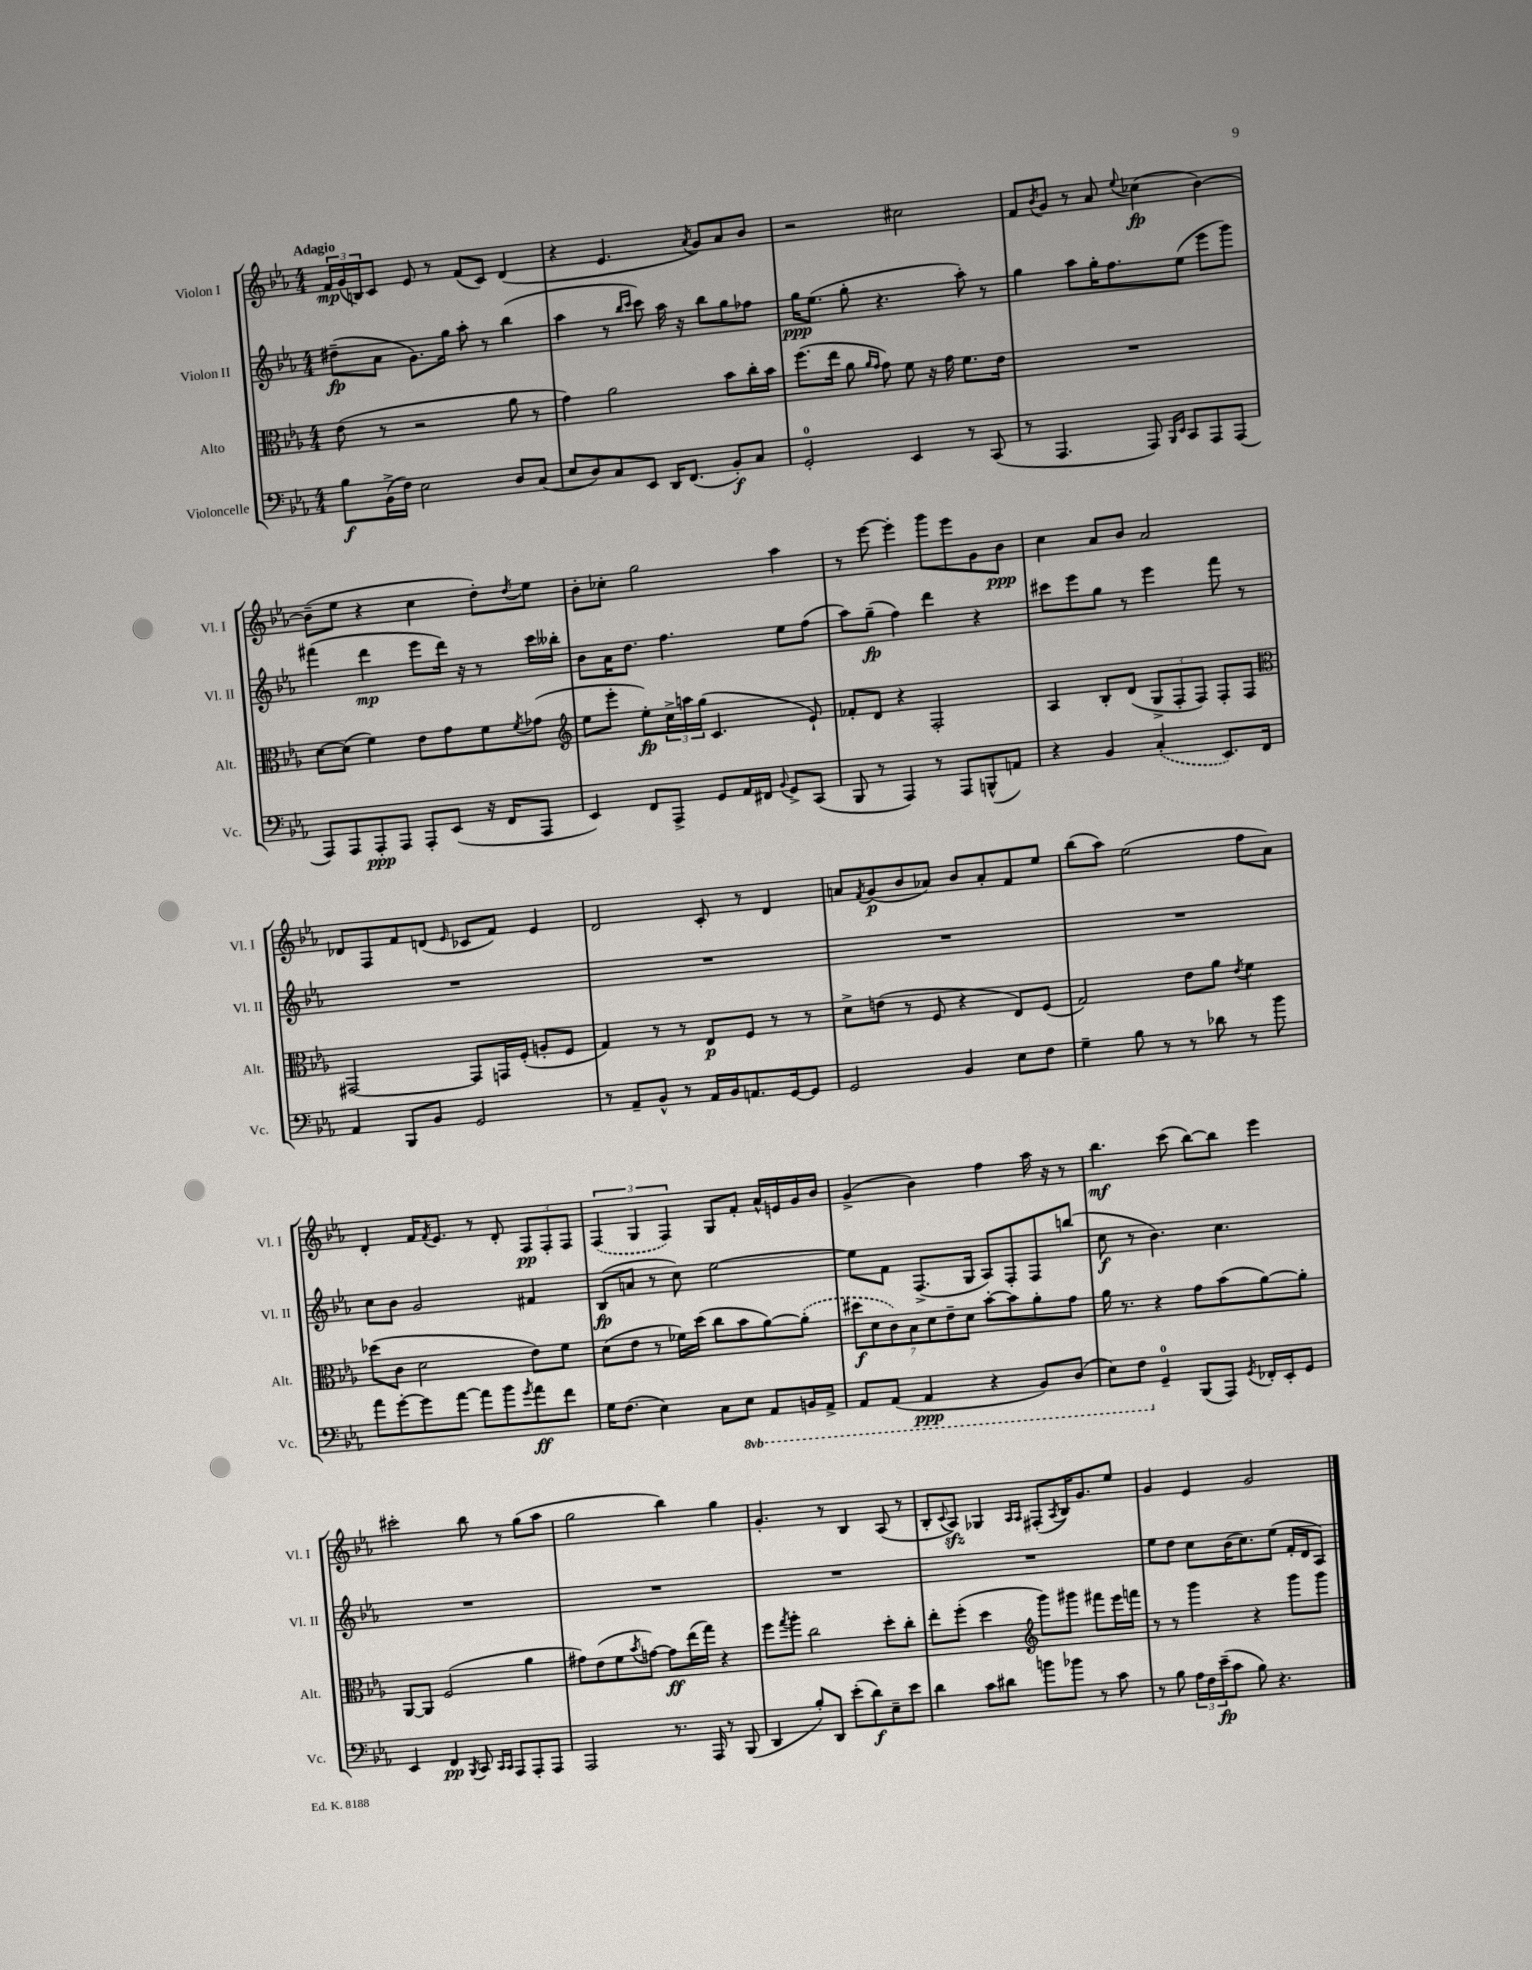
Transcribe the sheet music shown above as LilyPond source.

<<
\new StaffGroup <<
\new Staff = "s0" \with { instrumentName = "Violon I" shortInstrumentName = "Vl. I" } {
    \clef treble \key ees \major \numericTimeSignature \time 4/4 \tempo "Adagio"
    \tuplet 3/2 { f'16\mp g'16( b16) } c'8 ees'8 r8 f'8( c'8) d'4( |
    r4 ees'4. \acciaccatura { aes'8 } g'8) aes'8 bes'8 |
    r2 cis''2 |
    f'8 \acciaccatura { bes'8 } g'8 r8 aes'8 \appoggiatura { ees''8 } ces''4\fp( bes'4~) |
    bes'8--( ees''8 r4 c''4 d''8-.) \acciaccatura { d''8 } ees''8 |
    bes'8-. ces''8-. g''2 aes''4 |
    r8 ees'''8~ ees'''4-. g'''8 ees'''8 g'8 bes'8\ppp |
    c''4 aes'8 bes'8 aes'2 |
    des'8 f8 f'8 d'8( \grace { ees'16 } ces'8 f'8) ees'4 |
    d'2 c'8-. r8 d'4 |
    a'8 \acciaccatura { f'8 } g'8\p( bes'8 aes'8) bes'8 aes'8-. f'8 ees''8 |
    bes''8( aes''8) ees''2( f''8 aes'8) |
    d'4-. f'16 \acciaccatura { f'8 } ees'8. r8 d'8-. \tuplet 3/2 { f8\pp f8-. f8 } |
    \tuplet 3/2 { \once \slurDashed f4( g4 f4) } g8 f'8-. aes'16-^ e'16 g'16 bes'16 |
    g'4->( bes'4) f''4 aes''16 r16 r8 |
    bes''4.\mf c'''8( bes''8~) bes''8 ees'''4 |
    cis'''2-. bes''8 r8 g''8( aes''8 |
    g''2 bes''4) g''4 |
    g'4.-. r8 bes4 aes8( r8 |
    bes8-. \appoggiatura { c'8 } aes8\sfz) ges4 \grace { aes16 aes16 } fis8-.( \acciaccatura { aes8 } bes16) g'8. ees''8 |
    g'4 ees'4 g'2 \bar "|." |
}
\new Staff = "s1" \with { instrumentName = "Violon II" shortInstrumentName = "Vl. II" } {
    \clef treble \key ees \major \numericTimeSignature \time 4/4
    dis''8--\fp( aes'8 g'8.) g''16 aes''8-. r8 bes''4( |
    aes''4 r8 \grace { bes''16 c'''16 } c'''8) aes''16 r16 bes''8 g''8 fes''8 |
    g''16\ppp ees''8.( g''8-. r4. aes''8-.) r8 |
    g''4 aes''8 g''16-. f''8. ees''8( ees'''8 g'''8) |
    fis'''4( d'''4\mp ees'''8 d'''16) r16 r8 c'''16 beses''16-. |
    bes'8 aes'16 d''8. f''4. ees''8 f''8( |
    aes''8) g''8--\fp( f''4) d'''4 r4 |
    cis'''8 ees'''8 g''8 r8 ees'''4 f'''8 r8 |
    R1 |
    R1 |
    R1 |
    R1 |
    c''8 bes'8 g'2 fis'4 |
    bes8\fp( a'8 r8 c''8) ees''2~ |
    ees''8 f'8 f8.->( g16 aes8) f8-. f8 b''8( |
    c''8\f r8 bes'4.) c''4. |
    R1 |
    R1 |
    R1 |
    R1 |
    ees''8 d''8 c''8 bes'16( c''8.) ees''8( f'16-. d'16 aes8) \bar "|." |
}
\new Staff = "s2" \with { instrumentName = "Alto" shortInstrumentName = "Alt." } {
    \clef alto \key ees \major \numericTimeSignature \time 4/4
    ees'8( r8 r2 aes'8 r8 |
    g'4) aes'2 bes'8 c''16-. bes'16 |
    f''8.( ees''16 aes'8 \grace { aes'16 g'16 } g'8) f'8 r16 g'16 f'8. ees'16 |
    R1 |
    d'8~ d'8( f'4) ees'8 g'8 f'8 \acciaccatura { f'8 } ges'8( |
    \clef treble ees''8 ees'''8-. ees''8-.\fp) \tuplet 3/2 { c''16-> a''16 g''16( } c'4. ees'8-!) |
    fes'8-. d'8 r4 f2-. |
    aes4 bes8-. d'8( \tuplet 3/2 { g8-> f8-. f8) } f8-. f8 |
    \clef alto gis,2~ gis,8 g,16 f16-.( a8-. f8 |
    g4) r8 r8 ees8\p f8 r8 r8 |
    d'8-> e'8( r8 f8 r4 ees8) f8( |
    g2) ees'8 aes'8 \acciaccatura { ees'8 } f'4 |
    des''8( c'8 d'2 ees'8) f'8 |
    d'8( ees'8 r8 fes'16) d''16( c''8 bes'8 aes'8~) \once \slurDashed aes'8-.( |
    \tuplet 7/4 { dis''8\f d'8 c'8) bes8 d'8 ees'8-- d'8 } bes'8~-. bes'8 aes'8-. g'8 |
    aes'16 r8. r4 g'8 bes'8( aes'8~) aes'8-. |
    aes,8~ aes,8 f2( aes'4 |
    gis'8) ees'8( f'8 \acciaccatura { bes'8 } g'8~) g'8\ff ees''16( g''16) r4 |
    f''8 \acciaccatura { g''8 } aes''8-. c''2 d''8-. c''8-. |
    ees''8-. f''8-.( d''4 \clef treble g'''8) gis'''8 fis'''8 ees'''16 f'''16 |
    r8 r8 g'''4 r4 g'''8 g'''8 \bar "|." |
}
\new Staff = "s3" \with { instrumentName = "Violoncelle" shortInstrumentName = "Vc." } {
    \clef bass \key ees \major \numericTimeSignature \time 4/4 \set Staff.ottavationMarkups = #ottavation-simple-ordinals
    bes8\f bes,16->( f16) ees2 d8 c8( |
    ees8 d8) c8 ees,8 d,16 f,8.( bes,8-.\f) c8 |
    g,2-0-. ees,4 r8 c,8( |
    r8 aes,,4. aes,,8) \grace { bes,,16 ees,16 } c,8 aes,,8 aes,,8( |
    aes,,8) aes,,8 aes,,8-.\ppp aes,,8 aes,,8-. ees,8( r16 f,16 aes,,8 |
    ees,4) f,8 aes,,8-> g,8 aes,16 fis,16 \appoggiatura { bes,8 } g,8-> c,8( |
    bes,,8 r8 aes,,4) r8 aes,,8 b,,8-^( a,8) |
    r4 bes,4 \once \slurDashed c4-.( ees,8.) f,16 |
    aes,4 bes,,8 bes,8 g,2 |
    r8 aes,8-- bes,8-^ r8 aes,16 bes,16 a,8. g,16~ g,8 |
    g,2 bes,4 ees8 f8 |
    g4-- bes8 r8 r8 des'8 r8 bes'8 |
    aes'8 g'8~-. g'8 aes'8~ aes'8 bes'8 \acciaccatura { g'8 } aes'8\ff f'8 |
    g16 f8.( ees4) c8 \ottava #-1 ees,8 aes,,8 b,,16 aes,,16-> |
    aes,,8 aes,,8( aes,,4\ppp r4 bes,,8) d,8( |
    ees,8) f,8 \ottava #0 g,4-0-- bes,,8( aes,,8) \acciaccatura { g,8 } fes,16-. ees,16-. g,8 |
    ees,4 f,4\pp \acciaccatura { bes,,8 } c,8 \grace { c,16 c,16 } aes,,8 aes,,8-. aes,,8 |
    aes,,2 r8. aes,,16 r8 bes,,8( |
    d,4 bes8-.) d,8 ees'8-.( d'8\f) ees8-- ees'8 |
    d'4 c'8 dis'8 b'8 bes'8 r8 c'8 |
    r8 bes8 \tuplet 3/2 { aes16 f16 ees'16--\fp( } c'8 bes8) r4. \bar "|." |
}
>>
>>
\layout { \context { \Score \remove "Bar_number_engraver" } }
